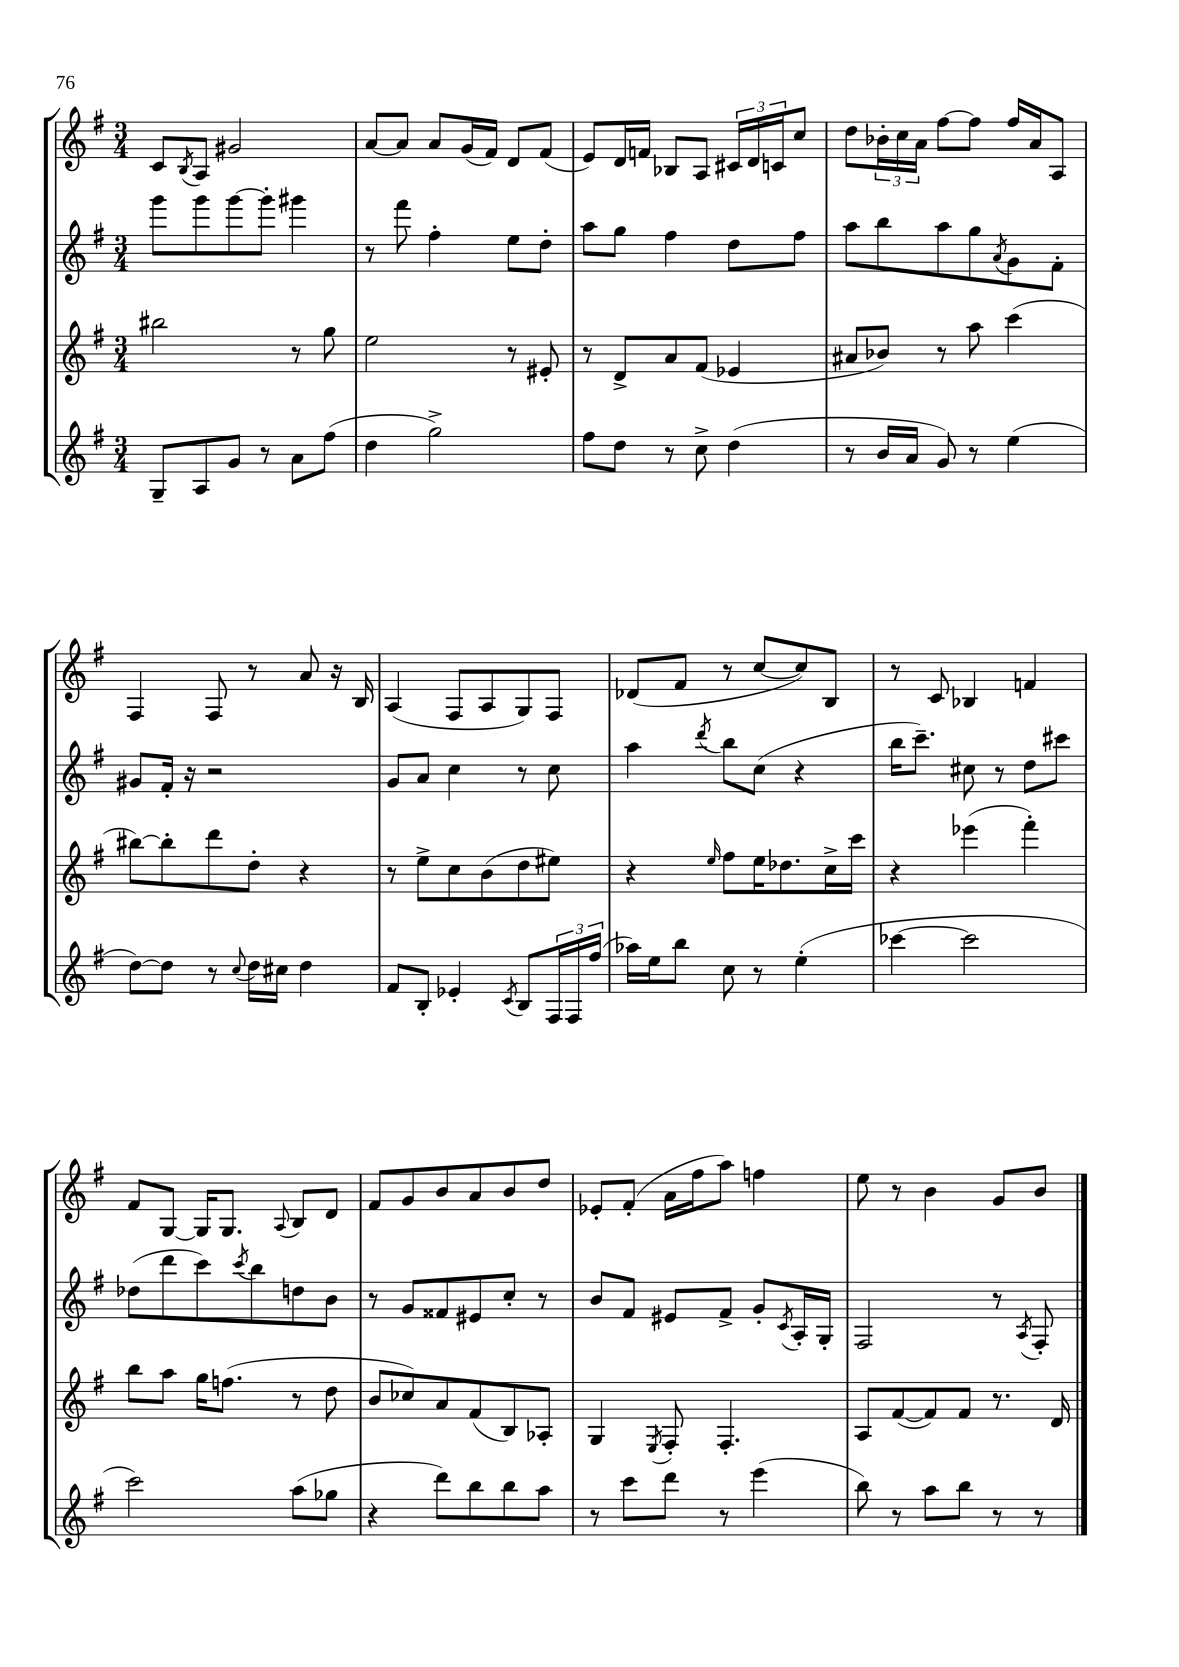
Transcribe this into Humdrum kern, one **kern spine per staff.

**kern	**kern	**kern	**kern
*part4	*part3	*part2	*part1
*staff4	*staff3	*staff2	*staff1
*clefG2	*clefG2	*clefG2	*clefG2
*k[f#]	*k[f#]	*k[f#]	*k[f#]
*M3/4	*M3/4	*M3/4	*M3/4
=63	=63	=63	=63
8G~/L	2bb#X\	8ggg\L	8c/L
.	.	.	8qB/
8A/	.	8ggg\	8A/J
8g/J	.	[8ggg\	2g#X/
8r	.	8ggg'\J]	.
8a\L	8r	4ggg#X\	.
(8ff#\J	8gg\	.	.
=64	=64	=64	=64
4dd\	2ee\	8r	[8a/L
.	.	8fff#\	8a/J]
2gg^\)	.	4ff#'\	8a/L
.	.	.	(16g/L
.	.	.	16f#/JJ)
.	8r	8ee\L	8d/L
.	8e#X'/	8dd'\J	(8f#/J
=65	=65	=65	=65
8ff#\L	8r	8aa\L	8e/L)
8dd\J	8d^/L	8gg\J	16d/L
.	.	.	16fn/JJ
8r	8a/	4ff#\	8B-X/L
8cc^\	(8f#/J	.	8A/J
(4dd\	4e-X/	8dd\L	24c#X/LL
.	.	.	24d/
.	.	.	24cn/J
.	.	8ff#\J	8cc/J
=66	=66	=66	=66
8r	8a#X/L	8aa\L	8dd\L
16b/LL	8b-X/J)	8bb\	24b-X'\L
.	.	.	24cc\
16a/JJ	.	.	.
.	.	.	24a\JJ
8g/)	8r	8aa\	[8ff#\L
8r	8aa\	8gg\	8ff#\J]
.	.	8qa/	.
(4ee\	(4ccc\	8g\	16ff#/LL
.	.	.	16a/J
.	.	8f#'\J	8A/J
!!LO:LB:g=z
=67	=67	=67	=67
[8dd\L)	[8bb#X\L)	8g#X/L	4F#/
8dd\J]	8bb#'\]	16f#'/Jk	.
.	.	16r	.
8r	8ddd\	2r	8F#/
8qqcc/	.	.	.
16dd\LL	8dd'\J	.	8r
16cc#X\JJ	.	.	.
4dd\	4r	.	8a/
.	.	.	16r
.	.	.	16B/
=68	=68	=68	=68
8f#/L	8r	8g/L	(4A/
8B'/J	8ee^\L	8a/J	.
4e-X'/	8cc\	4cc\	8F#/L
.	(8b\	.	8A/
8qc/	.	.	.
8B/L	8dd\	8r	8G/)
24F#/L	8ee#X\J)	8cc\	8F#/J
24F#/	.	.	.
(24ff#/JJ	.	.	.
=69	=69	=69	=69
16aa-X\LL)	4r	4aa\	(8d-X/L
16ee\J	.	.	.
8bb\J	.	.	8f#/J
.	16qqee/	8qddd/	.
8cc\	8ff#\L	8bb\L	8r
8r	16ee\K	(8cc\J	[8cc/L
.	8.dd-X\	.	.
(4ee'\	.	4r	8cc/])
.	16cc^\L	.	8B/J
.	16ccc\JJ	.	.
=70	=70	=70	=70
[4ccc-X\	4r	16bb\KL	8r
.	.	8.ccc~\J)	.
.	.	.	8c/
2ccc-\]	(4eee-X\	8cc#X\	4B-X/
.	.	8r	.
.	4fff#'\)	8dd\L	4fn/
.	.	8ccc#X\J	.
!!LO:LB:g=z
=71	=71	=71	=71
2ccc\)	8bb\L	(8dd-X\L	8f#/L
.	8aa\J	8ddd\	[8G/J
.	16gg\KL	8ccc\)	16G/KL]
.	(8.ffn\J	.	8.G/J
.	.	8qccc/	.
.	.	8bb\	.
.	.	.	8qqA/
(8aa\L	8r	8ddn\	8B/L
8gg-X\J	8dd\	8b\J	8d/J
=72	=72	=72	=72
4r	8b/L	8r	8f#/L
.	8cc-X/)	8g/L	8g/
8ddd\L)	8a/	8f##X/	8b/
8bb\	(8f#/	8e#X/	8a/
8bb\	8B/)	8cc'/J	8b/
8aa\J	8A-X'/J	8r	8dd/J
=73	=73	=73	=73
8r	4G/	8b/L	8e-X'/L
8ccc\L	.	8f#/J	(8f#'/J
.	8qE/	.	.
8ddd\J	8F#'/	8e#X/L	16a\LL
.	.	.	16ff#\J
8r	4.F#'/	8f#^/J	8aa\J)
(4eee\	.	8g'/L	4ffn\
.	.	8qc/	.
.	.	16A'/L	.
.	.	16G'/JJ	.
=74	=74	=74	=74
8bb\)	8A/L	2F#/	8ee\
8r	([8f#/	.	8r
8aa\L	8f#/])	.	4b\
8bb\J	8f#/J	.	.
8r	8.r	8r	8g/L
.	.	8qA/	.
8r	.	8F#'/	8b/J
.	16d/	.	.
==	==	==	==
*-	*-	*-	*-
